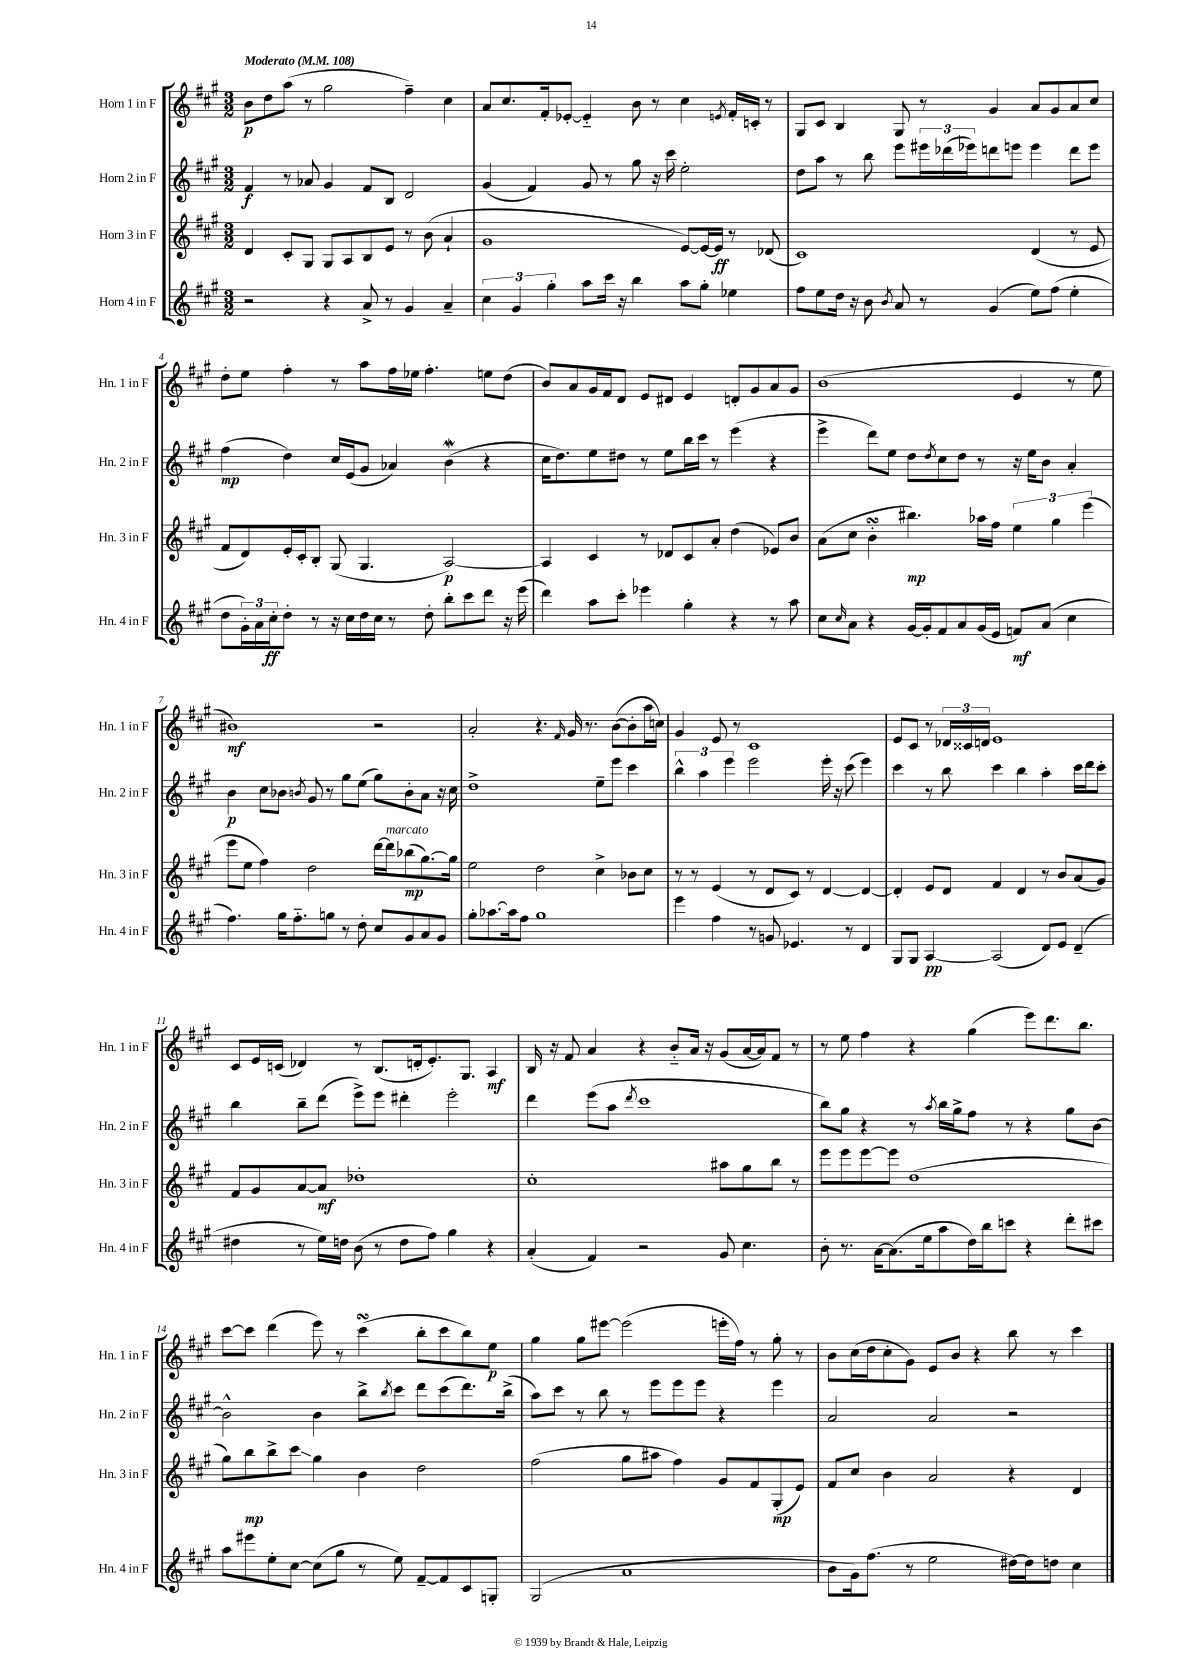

**kern	**kern	**kern	**kern
*staff4	*staff3	*staff2	*staff1
*clefG2	*clefG2	*clefG2	*clefG2
*k[f#c#g#]	*k[f#c#g#]	*k[f#c#g#]	*k[f#c#g#]
*M3/2	*M3/2	*M3/2	*M3/2
*MM108	*MM108	*MM108	*MM108
2r	4d	4f#	8b
.	.	.	8dd
.	8c#'	8r	(8aa
.	8G#	8a-	8r
4r	8G#	4g#	2gg#
.	8A	.	.
8a^	8B	8f#	.
8r	8e	8B	.
4g#	8r	2d	4ff#~)
.	(8b	.	.
4a~	4a`	.	4cc#
=	=	=	=
6cc#	1g#	(4g#	8a
.	.	.	8.cc#
6g#	.	.	.
.	.	4f#)	.
.	.	.	16f#'
6gg#'	.	.	.
.	.	.	[8e-'
8aa	.	8g#	4e-'~]
16ccc#	.	8r	.
16r	.	.	.
4bb	.	8gg#	8b
.	.	16r	8r
.	.	16ccc#	.
8aa	[8e)	2ee'	4cc#
8gg#'	16e_	.	.
.	16e]	.	.
.	.	.	8qe
4ee-	8r	.	16f#'
.	.	.	16c'
.	(8d-	.	8r
=	=	=	=
8ff#	1c#)	8dd	8G#
8ee	.	8aa	8c#
16dd	.	8r	4B
16r	.	.	.
8b	.	8bb	.
8qb	.	.	.
8a	.	8eee	8G#
8r	.	24eee#	8r
.	.	(24ddd-	.
.	.	24eee-)	.
(4g#	.	8ddd	4g#
.	.	8eee	.
8ee)	(4d	4eee	8a
(8ff#	.	.	8g#
4ee'	8r	8ddd	8a
.	8e	8eee	8cc#
=	=	=	=
8dd	8f#	(4ff#	8dd'
24g#')	8d)	.	8ee
24a	.	.	.
24cc#'	.	.	.
8dd'	16e'	4dd)	4ff#'
.	16c#'	.	.
8r	8B'	.	.
16r	(8G#	16cc#	8r
16cc#	.	(16e	.
16dd	4.G#	8g#	8aa
16cc#	.	.	.
8r	.	4a-)	16ff#
.	.	.	16ee-
8dd'	.	.	4.ff#'
8bb'	[2A)	(4b	.
8ccc#	.	.	.
8ddd	.	4r	8ee
16r	.	.	(8dd
(16eee	.	.	.
=	=	=	=
4ddd)	4A]	16cc#	8b)
.	.	8.dd)	.
.	.	.	8a
8aa	4c#	8ee	16g#
.	.	.	16f#
8ccc#'	.	8dd#	8d
4eee-	8r	8r	8e
.	8d-	8ee	8d#
4gg#'	8c#	16bb	4e
.	.	16ccc#	.
.	8a'	8r	.
4r	(4dd	(4eee	8d'
.	.	.	8g#
8r	8e-)	4r	8a
8aa	8b	.	8g#
=	=	=	=
8cc#	(8a	4eee^	(1b
16qqcc#	.	.	.
8a	8cc#	.	.
4r	4b'	8ddd)	.
.	.	8ee	.
[16g#	4.bb#)	8dd	.
16g#']	.	.	.
.	.	8qdd	.
8f#	.	8cc#	.
8a	.	8dd	.
(16g#	16aa-	8r	.
16e	16ff#	.	.
8f)	6ee	16r	4e
.	.	16ee	.
(8a	.	8b	.
.	6gg#	.	.
4cc#	.	4a'	8r
.	(6eee	.	.
.	.	.	8ee
=	=	=	=
4.ff#)	8eee	4b	1b#)
.	8ee	.	.
.	4ff#)	8cc#	.
16gg#	.	8b-	.
8.ff#'~	.	.	.
.	.	8qb	.
.	2dd	8g#	.
8gg	.	8r	.
8r	.	8gg#	.
8dd'	.	(8ee	.
8cc#	[16ddd	8gg#)	2r
.	16ddd]	.	.
8g#	(8bb-	8b'	.
8a	[8.gg#)	8a	.
8g#	.	16r	.
.	16gg#]	16cc#	.
=	=	=	=
8gg#'	2ee	1dd^	2a'
[8.aa-	.	.	.
16aa-]	.	.	.
8ff#	.	.	.
1gg#	2dd	.	4.r
.	.	.	16qqf#
.	.	.	16g#
.	.	.	8.r
.	4cc#^	8ee~	.
.	.	8eee	([8b
.	8b-	4ccc#	8b']
.	8cc#	.	16aa
.	.	.	16cc)
=	=	=	=
4eee	8r	6bb^^	4g#
.	8r	.	.
.	.	6aa	.
4ff#	(4e	.	8e
.	.	6eee	.
.	.	.	8r
8r	8r	2eee	1c#
8g	8d	.	.
4.e-	8c#)	.	.
.	8r	.	.
.	[4d	16eee'	.
.	.	16r	.
8r	.	(8ccc#	.
4d	4d_	4eee)	.
=	=	=	=
8G#	4d']	4ccc#	8e
8G#	.	.	8c#
[4A	8e	8r	8r
.	8d	8bb	24d-
.	.	.	24c##
.	.	.	24d
(2A]	4f#	4ccc#	1e
.	4d	4bb	.
8d)	8r	4aa'	.
8e	8b	.	.
(4d~	(8a	16ccc#	.
.	.	16ddd	.
.	8g#)	8ccc#'	.
=	=	=	=
4dd#	8f#	4bb	8c#
.	8g#	.	16e
.	.	.	(16c
8r	[8a	8bb~	4d-)
16ee)	8a]	(8ddd	.
16dd	.	.	.
(8b	1dd-'	8eee^)	8r
8r	.	8eee	(8.B
8dd	.	4ddd#'	.
.	.	.	16d'
8ff#)	.	.	8.e')
4gg#	.	2eee'	.
.	.	.	8.G#
4r	.	.	4A
=	=	=	=
(4a'	1cc#'	4ddd	16B
.	.	.	16r
.	.	.	8f#
4f#)	.	(8eee	4a
.	.	8aa	.
.	.	8qddd	.
2r	.	1ccc#	4r
.	.	.	8b'~
.	.	.	16a
.	.	.	16r
8g#	8aa#	.	(8g#
4.cc#	8gg#	.	[16a
.	.	.	16a])
.	8bb	.	8f#
.	8r	.	8r
=	=	=	=
8b'	8eee	8bb)	8r
8.r	8eee	8gg#	8ee
.	[8eee	4r	4ff#
[16a	.	.	.
(8.a]	8eee]	.	.
.	(1dd	8r	4r
16ee	.	.	.
.	.	8qaa	.
8aa	.	16bb	.
.	.	16gg#^	.
16dd)	.	8ff#	(4gg#
16bb	.	.	.
8ccc	.	8r	.
4r	.	4r	8eee)
.	.	.	8.ddd
8ddd'	.	8gg#	.
.	.	.	8.bb
8ccc#	.	[8b	.
=	=	=	=
8aa	8gg#)	2b^^]	[8ccc#
8eee#	8bb	.	8ccc#]
8ee'	8bb^	.	(4ddd
[8cc#	8ccc#	.	.
(8cc#]	4gg#	4b	8eee)
8gg#	.	.	8r
8r	4b	8bb^	(4ccc#
.	.	8qbb	.
8ee)	.	8ccc#	.
[8f#~	2dd	8ddd	8bb'
8f#]	.	(8ccc#	8ccc#
8c#	.	8.ddd)	8bb)
8G'	.	.	8ee
.	.	(16bb^	.
=	=	=	=
(2G#	(2ff#	8aa)	4gg#
.	.	8ccc#	.
.	.	8r	8gg#
.	.	8bb	[8eee#
1a	8gg#	8r	(2eee#]
.	8aa#	8eee	.
.	4ff#)	8eee	.
.	.	8eee	.
.	8g#	4r	16eee'
.	.	.	16ff#)
.	8f#	.	8r
.	(8G#'	4eee	8gg#'
.	8e)	.	8r
=	=	=	=
8b	8f#	2a	8b
16g#)	8cc#	.	(16cc#
(8.ff#	.	.	16dd
.	4b	.	8cc#'
8r	.	.	8g#)
2ee	2a	2a	8e
.	.	.	8b
.	.	.	4r
[16dd#)	4r	2r	8bb
16dd#]	.	.	.
8dd	.	.	8r
4cc#	4d	.	4ccc#
==	==	==	==
*-	*-	*-	*-
